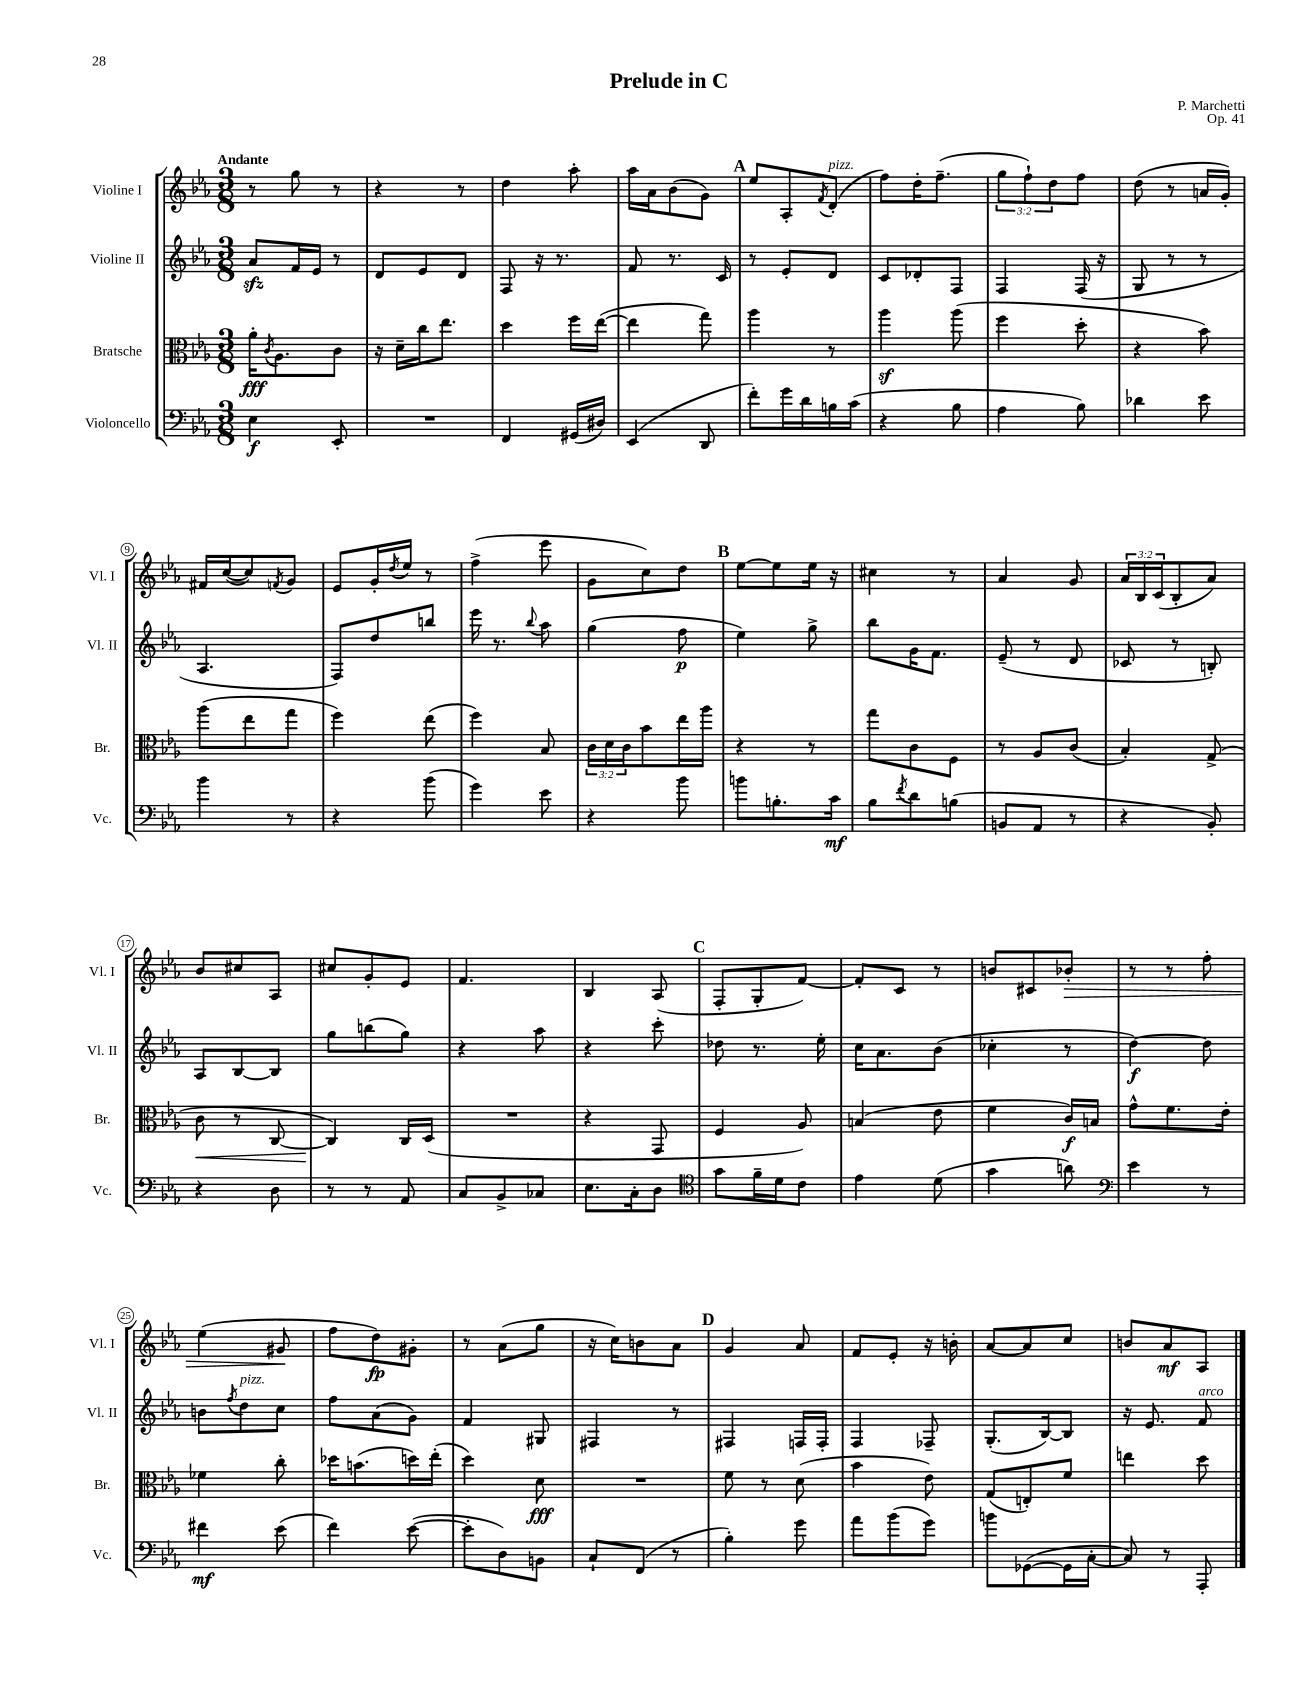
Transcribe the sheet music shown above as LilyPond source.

\header { title = "Prelude in C" composer = "P. Marchetti" opus = "Op. 41" }
<<
\new StaffGroup <<
\new Staff = "s0" \with { instrumentName = "Violine I" shortInstrumentName = "Vl. I" } {
    \clef treble \key ees \major \numericTimeSignature \time 3/8 \override Staff.TupletNumber.text = #tuplet-number::calc-fraction-text \tempo "Andante"
    r8 g''8 r8 |
    r4 r8 |
    d''4 aes''8-. |
    aes''16 aes'16 bes'8( g'8) |
    \mark \markup { \bold "A" } ees''8 aes8-. \acciaccatura { f'8 } d'8-.^\markup { \italic "pizz." }( |
    f''8) d''16-. f''8.--( |
    \tuplet 3/2 { g''8 f''8-!) d''8 } f''8 |
    d''8( r8 a'16 g'16-.) |
    fis'16 c''16~( c''8) \acciaccatura { f'8 } g'8 |
    ees'8 g'16-. \acciaccatura { d''8 } ees''16 r8 |
    f''4->( ees'''8 |
    g'8 c''8) d''8 |
    \mark \markup { \bold "B" } ees''8~ ees''8 ees''16 r16 |
    cis''4 r8 |
    aes'4 g'8 |
    \tuplet 3/2 { aes'16 bes16 c'16( } bes8-. aes'8) |
    bes'8 cis''8 aes8 |
    cis''8 g'8-. ees'8 |
    f'4. |
    bes4 aes8( |
    \mark \markup { \bold "C" } f8-. g8-. f'8~) |
    f'8-. c'8 r8 |
    b'8 cis'8 bes'8-.\> |
    r8 r8 f''8-. |
    ees''4( gis'8\! |
    f''8 d''8\fp) gis'8-. |
    r8 aes'8( g''8 |
    r16 c''16) b'8 aes'8 |
    \mark \markup { \bold "D" } g'4 aes'8 |
    f'8 ees'8-. r16 b'16-. |
    aes'8~ aes'8 c''8 |
    b'8 aes'8\mf aes8 \bar "|." |
}
\new Staff = "s1" \with { instrumentName = "Violine II" shortInstrumentName = "Vl. II" } {
    \clef treble \key ees \major \numericTimeSignature \time 3/8
    aes'8\sfz f'16 ees'16 r8 |
    d'8 ees'8 d'8 |
    f8 r16 r8. |
    f'8 r8. c'16 |
    \mark \markup { \bold "A" } r8 ees'8-. d'8 |
    c'8 des'8-. f8 |
    f4 f16( r16 |
    g8 r8 r8 |
    aes4. |
    f8) d''8 b''8 |
    ees'''16 r8. \appoggiatura { bes''8 } aes''8 |
    g''4( f''8\p |
    \mark \markup { \bold "B" } ees''4) g''8-> |
    bes''8 g'16 f'8. |
    ees'8--( r8 d'8 |
    ces'8 r8 b8-.) |
    aes8 bes8~ bes8 |
    g''8 b''8( g''8) |
    r4 aes''8 |
    r4 c'''8-. |
    \mark \markup { \bold "C" } des''8 r8. ees''16-. |
    c''16 aes'8. bes'8( |
    ces''4-. r8 |
    d''4~\f) d''8 |
    b'8 \acciaccatura { f''8 } d''8^\markup { \italic "pizz." } c''8 |
    f''8 aes'8( g'8) |
    f'4 gis8 |
    fis4 r8 |
    \mark \markup { \bold "D" } fis4 f16 f16-. |
    f4 fes8-- |
    g8.-.( bes16~) bes8 |
    r16 ees'8. f'8^\markup { \italic "arco" } \bar "|." |
}
\new Staff = "s2" \with { instrumentName = "Bratsche" shortInstrumentName = "Br." } {
    \clef alto \key ees \major \numericTimeSignature \time 3/8 \override Staff.TupletNumber.text = #tuplet-number::calc-fraction-text
    aes'16-.\fff \acciaccatura { c'8 } aes8. c'8 |
    r16 d'16-- c''16 ees''8. |
    d''4 f''16 ees''16~( |
    ees''4 g''8) |
    \mark \markup { \bold "A" } aes''4 r8 |
    aes''4\sf aes''8( |
    f''4 d''8-. |
    r4 bes'8) |
    aes''8( ees''8 g''8 |
    f''4) ees''8( |
    f''4) bes8 |
    \tuplet 3/2 { c'16 d'16 c'16 } bes'8 ees''16 aes''16 |
    \mark \markup { \bold "B" } r4 r8 |
    g''8 c'8 f8 |
    r8 aes8 c'8( |
    bes4-.) g8->( |
    c'8\< r8 c8~ |
    c4\!) c16 d16( |
    R4. |
    r4 g,8 |
    \mark \markup { \bold "C" } f4 aes8) |
    b4( ees'8 |
    f'4 c'16\f) b16 |
    g'8-^ f'8. ees'16-. |
    fes'4 c''8-. |
    des''16 b'8.( d''16) ees''16-.( |
    d''4) d'8\fff |
    R4. |
    \mark \markup { \bold "D" } f'8 r8 d'8( |
    bes'4 ees'8) |
    g8( e8-.) f'8 |
    e''4 d''8 \bar "|." |
}
\new Staff = "s3" \with { instrumentName = "Violoncello" shortInstrumentName = "Vc." } {
    \clef bass \key ees \major \numericTimeSignature \time 3/8
    ees4\f ees,8-. |
    R4. |
    f,4 gis,16( dis16) |
    ees,4( d,8 |
    \mark \markup { \bold "A" } f'8-.) g'16 d'16 b16 c'16( |
    r4 bes8 |
    aes4 bes8) |
    des'4 ees'8 |
    bes'4 r8 |
    r4 bes'8( |
    g'4) ees'8 |
    r4 bes'8 |
    \mark \markup { \bold "B" } b'8 b8.-. c'16\mf |
    bes8 \acciaccatura { f'8 } d'8 b8( |
    b,8 aes,8 r8 |
    r4 bes,8-.) |
    r4 d8 |
    r8 r8 aes,8 |
    c8 bes,8-> ces8 |
    ees8. c16-. d8 |
    \mark \markup { \bold "C" } \clef tenor g'8 f'16-- d'16 c'8 |
    ees'4 d'8( |
    g'4 a'8) |
    \clef bass ees'4 r8 |
    fis'4\mf ees'8( |
    f'4) ees'8~( |
    ees'8-. d8) b,8 |
    c8-! f,8( r8 |
    \mark \markup { \bold "D" } bes4-.) g'8 |
    aes'8 bes'8( g'8) |
    b'8 ges,8~( ges,16 c16~-. |
    c8) r8 aes,,8-. \bar "|." |
}
>>
>>
\layout { \context { \Score \override BarNumber.stencil = #(make-stencil-circler 0.1 0.3 ly:text-interface::print) } }
